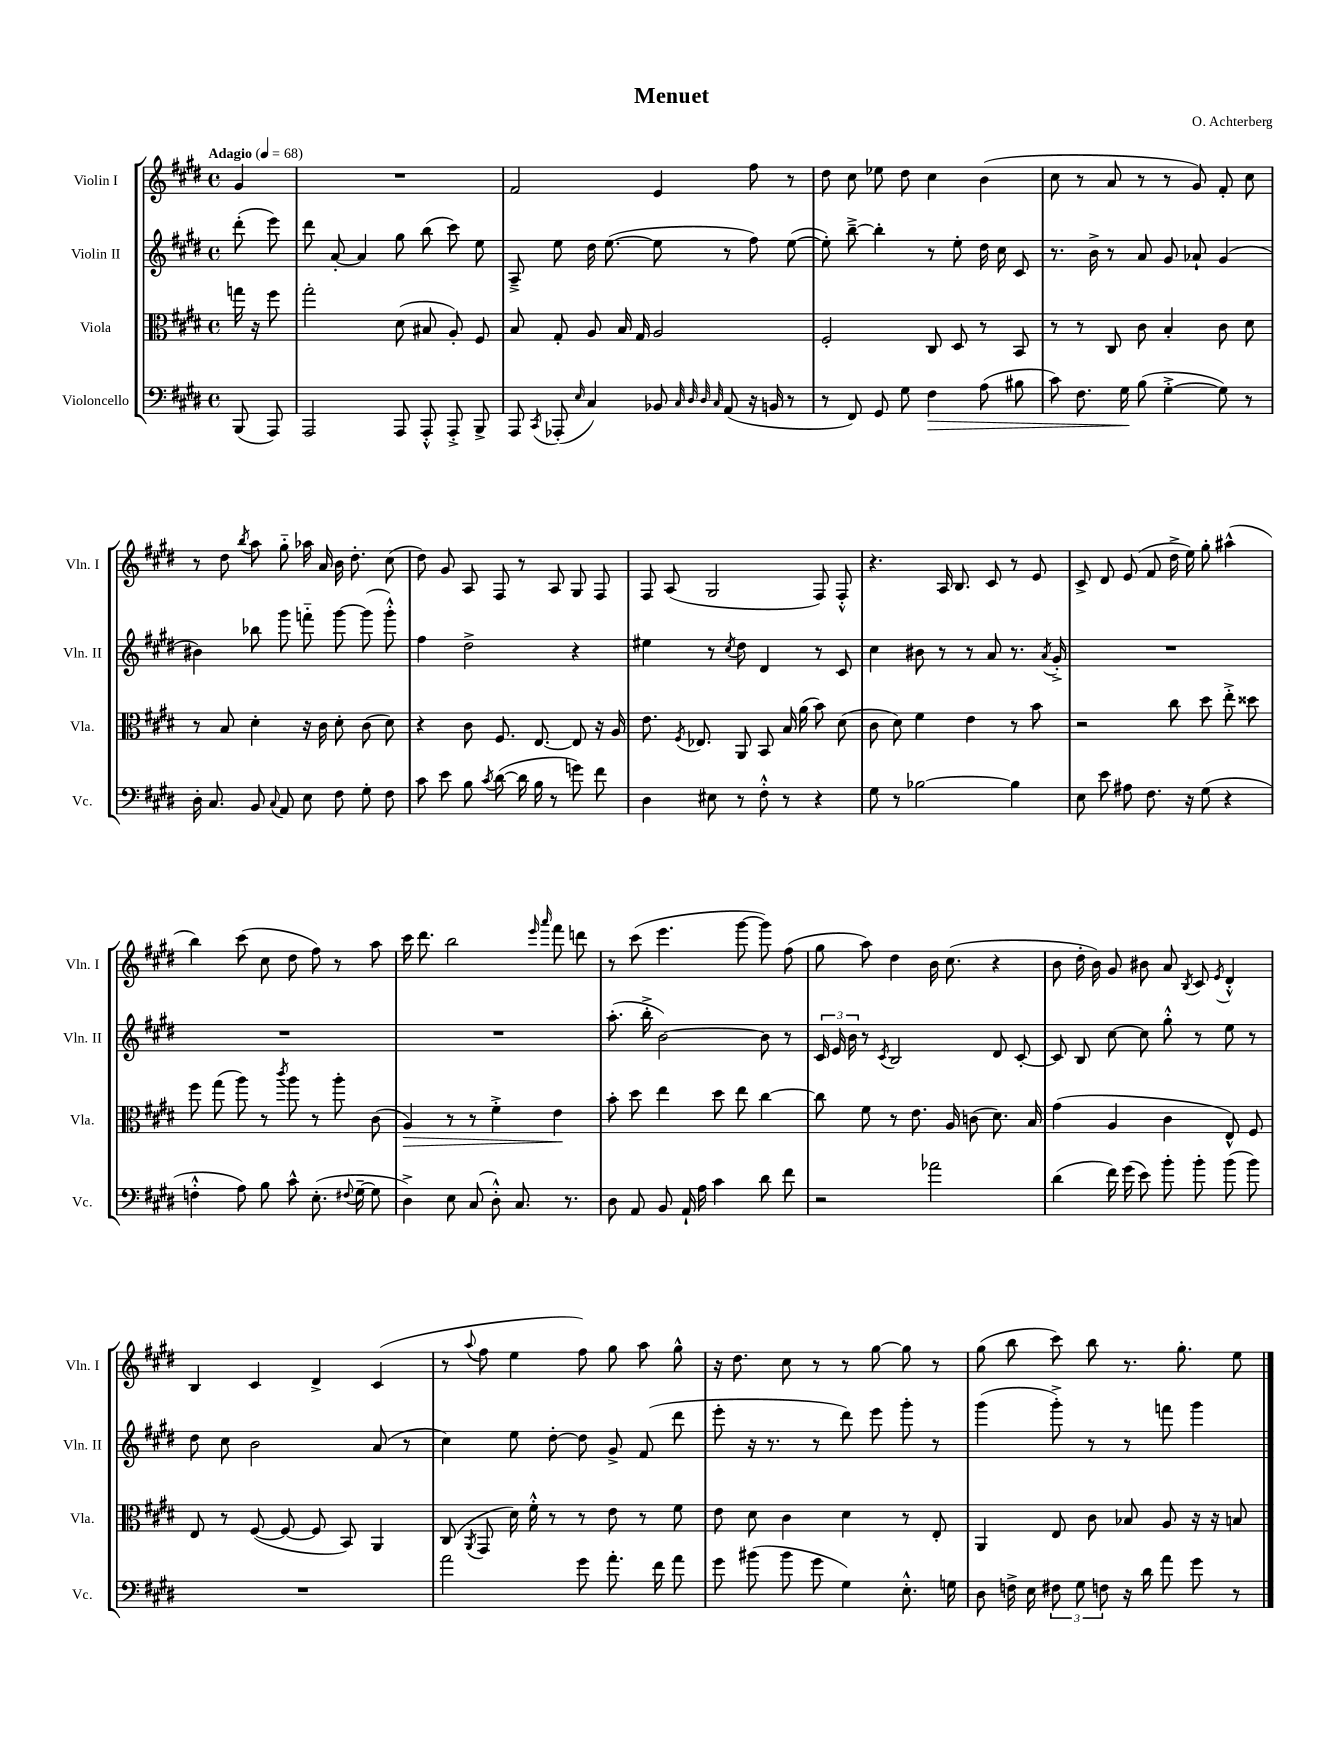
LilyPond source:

\header { title = "Menuet" composer = "O. Achterberg" }
<<
\new StaffGroup <<
\new Staff = "s0" \with { instrumentName = "Violin I" shortInstrumentName = "Vln. I" } {
    \clef treble \key e \major \defaultTimeSignature \time 4/4 \partial 4 \tempo "Adagio" 4 = 68
    \autoBeamOff gis'4 |
    R1 |
    fis'2 e'4 fis''8 r8 |
    dis''8 cis''8 ees''8 dis''8 cis''4 b'4( |
    cis''8 r8 a'8 r8 r8 gis'8) fis'8-. cis''8 |
    r8 dis''8 \acciaccatura { b''8 } a''8 gis''8-_ aes''16 a'16 b'16 dis''8.-. cis''8( |
    dis''8) gis'8 a8 fis8 r8 a8 gis8 fis8 |
    fis8 a8( gis2 fis8) fis8-.-^ |
    r4. a16 b8. cis'8 r8 e'8 |
    cis'8-> dis'8 e'8( fis'8 dis''16-> e''16) gis''8-. ais''4-^( |
    b''4) cis'''8( cis''8 dis''8 fis''8) r8 a''8 |
    cis'''16 dis'''8. b''2 \grace { e'''16 a'''16 } fis'''8 d'''8 |
    r8 cis'''8( e'''4. gis'''8~ gis'''8) fis''8( |
    gis''8 a''8) dis''4 b'16 cis''8.( r4 |
    b'8 dis''16-. b'16) gis'8 bis'8 a'8 \acciaccatura { b8 } cis'8 \acciaccatura { e'8 } dis'4-.-^ |
    b4 cis'4 dis'4-> cis'4( |
    r8 \appoggiatura { a''8 } fis''8 e''4 fis''8) gis''8 a''8 gis''8-^ |
    r16 dis''8. cis''8 r8 r8 gis''8~ gis''8 r8 |
    gis''8( b''8 cis'''8) b''8 r8. gis''8.-. e''8 \bar "|." |
}
\new Staff = "s1" \with { instrumentName = "Violin II" shortInstrumentName = "Vln. II" } {
    \clef treble \key e \major \defaultTimeSignature \time 4/4 \partial 4
    \autoBeamOff dis'''8-.( e'''8) |
    dis'''8 a'8~-. a'4 gis''8 b''8( cis'''8) e''8 |
    a8---> e''8 dis''16 e''8.~( e''8 r8 fis''8) e''8~( |
    e''8-.) b''8~---> b''4-. r8 e''8-. dis''16 cis''16 cis'8 |
    r8. b'16-> r8 a'8 gis'8 aes'8-! gis'4( |
    bis'4) bes''8 gis'''8 f'''8-_ gis'''8~ gis'''8( gis'''8-.-^) |
    fis''4 dis''2-> r4 |
    eis''4 r8 \acciaccatura { cis''8 } dis''8 dis'4 r8 cis'8 |
    cis''4 bis'8 r8 r8 a'8 r8. \acciaccatura { a'8 } gis'16-.-> |
    R1 |
    R1 |
    R1 |
    a''8.-.( b''16-.-> b'2~) b'8 r8 |
    \tuplet 3/2 { cis'16 e'16 b'16 } r8 \acciaccatura { cis'8 } b2 dis'8 cis'8~-. |
    cis'8 b8 cis''8~ cis''8 gis''8-.-^ r8 e''8 r8 |
    dis''8 cis''8 b'2 a'8( r8 |
    cis''4) e''8 dis''8~-. dis''8 gis'8-> fis'8( dis'''8 |
    e'''8-. r16 r8. r8 dis'''8) e'''8 gis'''8-. r8 |
    gis'''4( gis'''8-.->) r8 r8 f'''8 gis'''4 \bar "|." |
}
\new Staff = "s2" \with { instrumentName = "Viola" shortInstrumentName = "Vla." } {
    \clef alto \key e \major \defaultTimeSignature \time 4/4 \partial 4
    \autoBeamOff g''16 r16 fis''8 |
    gis''2-. dis'8( bis8 a8-.) fis8 |
    b8 gis8-. a8 b16 gis16 a2 |
    fis2-. cis8 dis8 r8 b,8 |
    r8 r8 cis8 cis'8 b4-. cis'8 dis'8 |
    r8 b8 dis'4-. r16 cis'16 dis'8-. cis'8( dis'8) |
    r4 cis'8 fis8. e8.~ e8 r16 a16 |
    e'8. \acciaccatura { fis8 } ees8. a,8 b,8 b16 a'16( b'8) dis'8( |
    cis'8 dis'8) fis'4 e'4 r8 b'8 |
    r2 cis''8 dis''8 e''8-.-> disis''8 |
    fis''8 gis''8( a''8) r8 \acciaccatura { cis'''8 } a''8 r8 a''8-. cis'8( |
    a4\>) r8 r8 fis'4-.-> e'4\! |
    b'8-. dis''8 e''4 dis''8 e''8 cis''4~ |
    cis''8 fis'8 r8 e'8. a16 c'8( dis'8.) b16 |
    gis'4( a4 cis'4 e8-^) fis8 |
    e8 r8 fis8~( fis8~ fis8 b,8) a,4 |
    cis8( \acciaccatura { a,8 } gis,8 dis'16) fis'16-.-^ r8 r8 e'8 r8 fis'8 |
    e'8 dis'8 cis'4 dis'4 r8 e8-. |
    a,4 e8 cis'8 bes8 a8 r16 r16 b8 \bar "|." |
}
\new Staff = "s3" \with { instrumentName = "Violoncello" shortInstrumentName = "Vc." } {
    \clef bass \key e \major \defaultTimeSignature \time 4/4 \partial 4
    \autoBeamOff b,,8( a,,8) |
    a,,2 a,,8 a,,8-.-^ a,,8-.-> b,,8-> |
    a,,8 \acciaccatura { cis,8 } aes,,8-.( \grace { e16 } cis4) bes,8 \grace { cis32 dis32 dis32 cis32 } a,8( r16 b,16 r8 |
    r8 fis,8) gis,8 gis8 fis4\> a8( bis8 |
    cis'8) fis8. gis16\! b8( gis4~-.-> gis8) r8 |
    dis16-. cis8. b,8 \appoggiatura { cis8 } a,8 e8 fis8 gis8-. fis8 |
    cis'8 e'8 b8 \acciaccatura { cis'8 } dis'8~( dis'16 b16 r8 g'8) fis'8 |
    dis4 eis8 r8 fis8-.-^ r8 r4 |
    gis8 r8 bes2~ bes4 |
    e8 e'8 ais8 fis8. r16 gis8( r4 |
    f4-.-^ a8) b8 cis'8-^ e8.-.( \appoggiatura { fis8 } gis16~-- gis8 |
    dis4->) e8 cis8( dis8-.-^) cis8. r8. |
    dis8 a,8 b,8 a,16-! a16 cis'4 dis'8 fis'8 |
    r2 aes'2 |
    dis'4( fis'16) gis'16( e'8) b'8-. b'8-. b'8( b'8) |
    R1 |
    a'2 gis'8 a'8.-. fis'16 a'8 |
    gis'8 bis'8( bis'8 gis'8 gis4) e8.-.-^ g16 |
    dis8 f16-> e16 \tuplet 3/2 { fis8 gis8 f8 } r16 dis'16 a'8 gis'8 r8 \bar "|." |
}
>>
>>
\layout { \context { \Score \remove "Bar_number_engraver" } }
